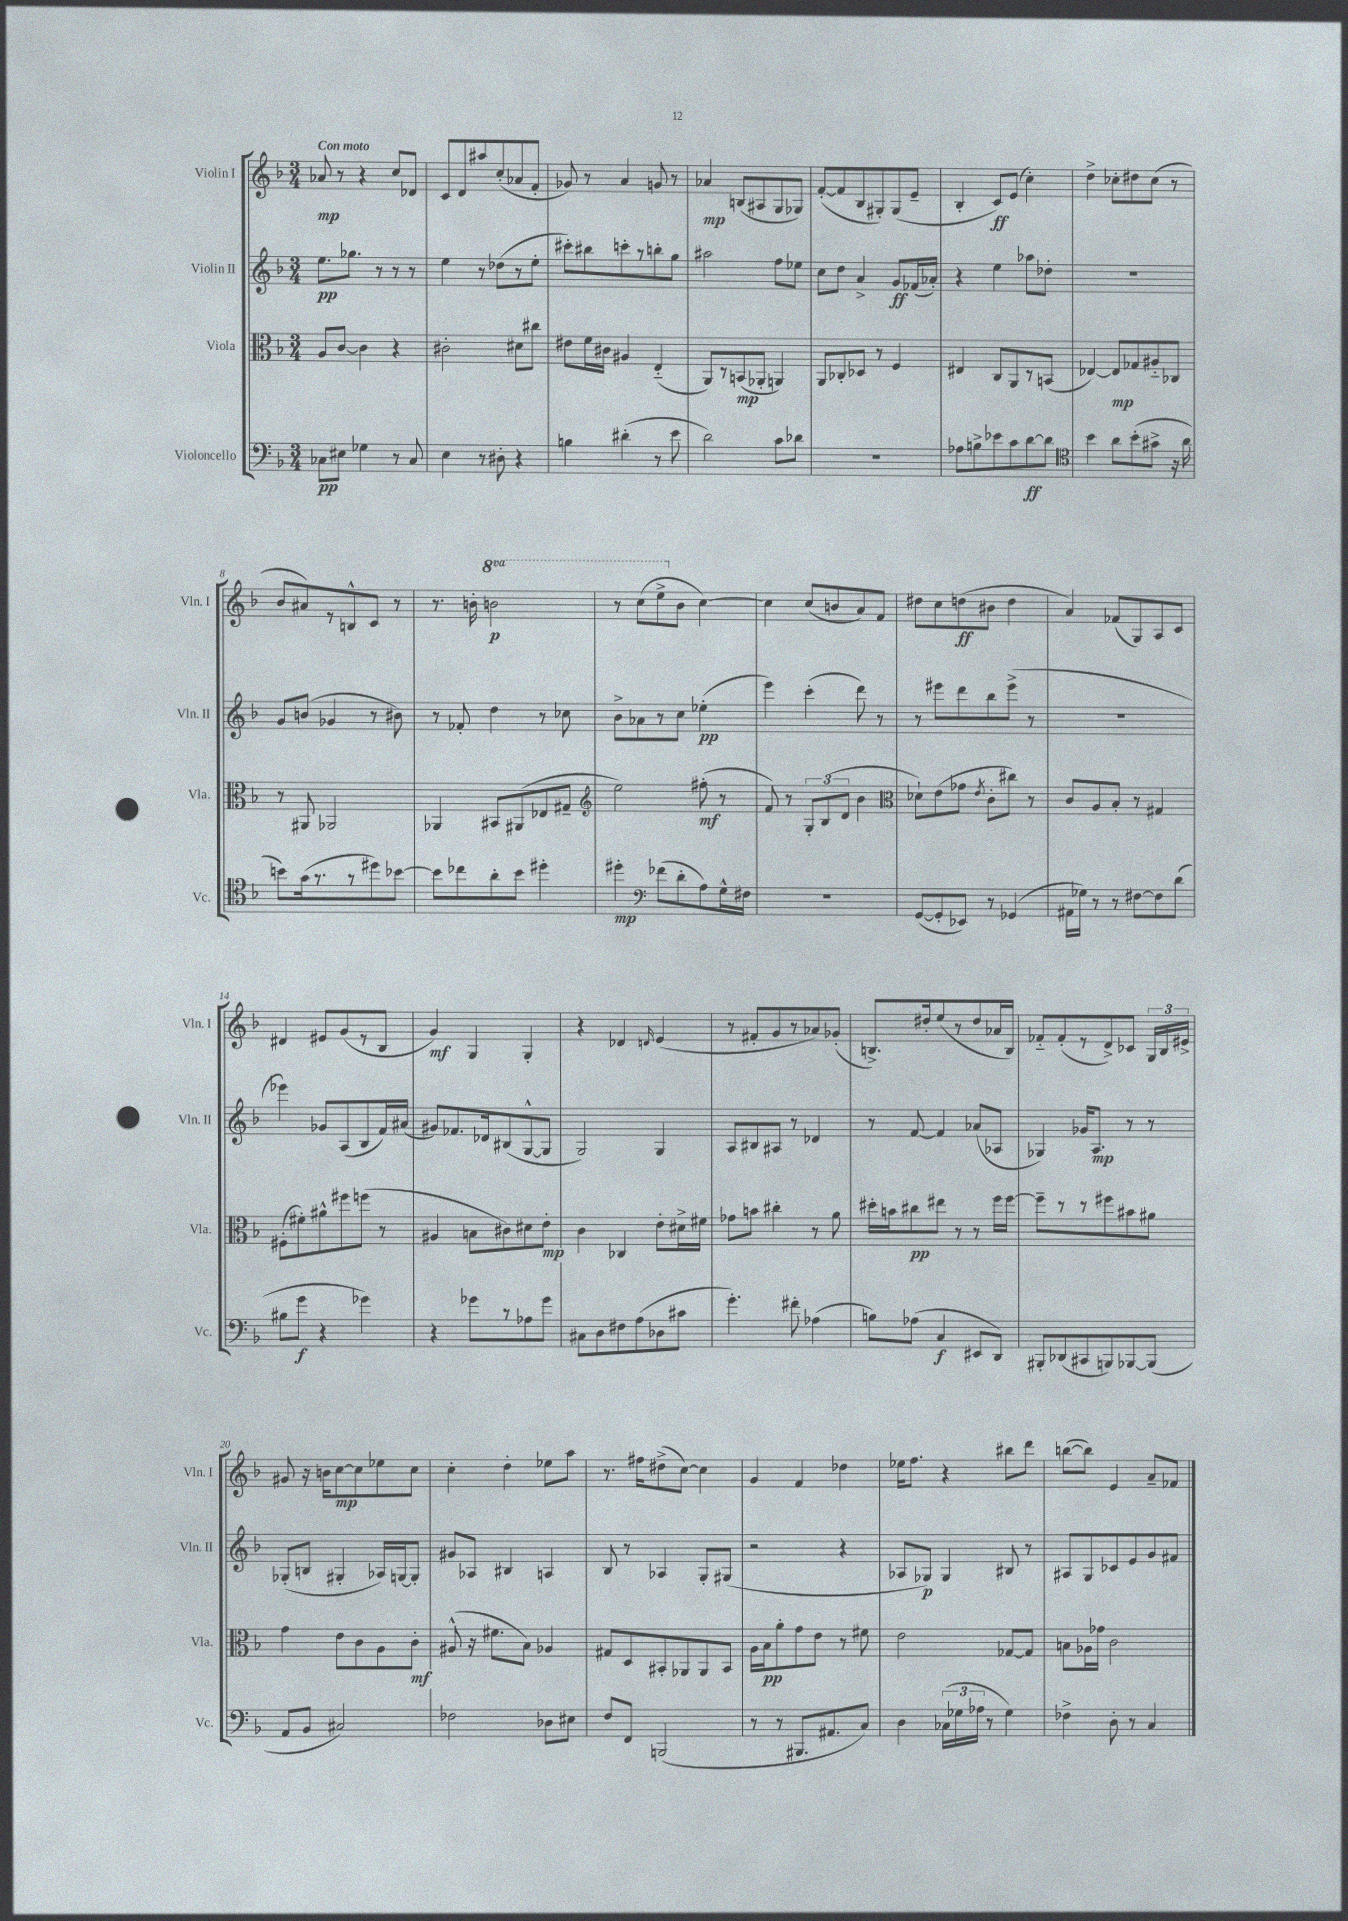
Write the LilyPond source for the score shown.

<<
\new StaffGroup <<
\new Staff = "s0" \with { instrumentName = "Violin I" shortInstrumentName = "Vln. I" } {
    \clef treble \key f \major \numericTimeSignature \time 3/4 \set Staff.ottavationMarkups = #ottavation-simple-ordinals \tempo "Con moto"
    \autoBeamOff aes'8\mp r8 r4 c''8[ des'8] |
    c'8[ d'8 ais''8 c''8-.( aes'8 f'8]-. |
    ges'8) r8 a'4 g'8 r8 |
    aes'4\mp b8[( ais8 g8 ges8]) |
    f'8[~-.( f'8 bes8 gis8-.) gis8( e'8]-- |
    bes4-. c'8[\ff) e'8]( c''4-.) |
    d''4-> ces''8[-. dis''8 ces''8]( r8 |
    bes'8[ ais'8) r8 b8-^ c'8] r8 |
    r8. b'16-. \ottava #1 b''2\p |
    r8 c'''8[( e'''8-> \ottava #0 bes'8] c''4~) |
    c''4 c''8[( b'8 a'8) f'8] |
    dis''8[ c''8 d''8\ff( bis'8] d''4 |
    a'4) fes'8[( g8) a8 c'8] |
    dis'4 eis'8[ g'8( r8 bes8] |
    g'4\mf) g4 g4-. |
    r4 des'4 \grace { d'16 } e'4( |
    r8 fis'8[-. g'8 r8 aes'8) ges'8]-.( |
    b8.[->) dis''16-. e''8( r8 dis''8 aes'16 b16]) |
    fes'8[-_ fes'8-.( r8 d'8->) ces'8] \tuplet 3/2 { g16[ bes16 eis'16]-> } |
    gis'8 r16 b'16[ c''8~\mp c''8 ees''8 c''8] |
    c''4-. d''4-. ees''8[ a''8] |
    r8. fis''16[ dis''8->( c''8]~) c''4 |
    g'4 f'4 des''4 |
    ees''16[ f''8.] r4 bis''8[ d'''8] |
    b''8[~( b''8]) e'4 a'8[-- fes'8] \bar "|." |
}
\new Staff = "s1" \with { instrumentName = "Violin II" shortInstrumentName = "Vln. II" } {
    \clef treble \key f \major \numericTimeSignature \time 3/4
    \autoBeamOff e''8.[\pp ges''8.] r8 r8 r8 |
    e''4 r8 des''8[( r8 e''8]-. |
    cis'''8[-.) bis''8 c'''8-. r8 b''8-. g''8] |
    ais''2 f''8[ ees''8] |
    c''8[ d''8] a'4-> g'8[\ff fes'16( aes'16]-.) |
    r4 e''4 aes''8[ des''8]-. |
    R2. |
    g'8[ b'8]( ges'4 r8 bis'8) |
    r8 fes'8-. d''4 r8 ces''8 |
    bes'8[-> aes'8 r8 c''8] ees''4-.\pp( |
    e'''4) c'''4-.( d'''8) r8 |
    r8 eis'''8[ d'''8 bes''8 eis'''8]->( r8 |
    R2. |
    ees'''4) ges'8[ a8( bes8 f'16) ais'16]( |
    gis'8[) fes'8. des'16 bis8( g8~-^ g8] |
    g2) g4 |
    a8[ bis8 ais8] r8 des'4 |
    r8 f'8~ f'4 aes'8[( aes8] |
    ges4) ges'16[ a8.]\mp r8 r8 |
    ges8[-.( b8] gis4-. aes16[) g16~ g8]-. |
    gis'8[ aes8] bis4 a4 |
    bes8 r8 aes4 g8[-. gis8]( |
    r2 r4 |
    aes8[ ges8]\p) ges4 bis8 r8 |
    ais8[ g8 ces'8 e'8 g'8 fis'8] \bar "|." |
}
\new Staff = "s2" \with { instrumentName = "Viola" shortInstrumentName = "Vla." } {
    \clef alto \key f \major \numericTimeSignature \time 3/4
    \autoBeamOff a8[ c'8]~ c'4 r4 |
    cis'2-. dis'8[ cis''8] |
    eis'8[ f'16 cis'16] ais4 e4-_( |
    a,8[) r8 b,8\mp( aes,8]-. a,4) |
    a,8[ ces8-. des8] r8 f4 |
    eis4 c8[ a,8 r8 b,8]( |
    ees4~) ees8[\mp ges8 ais8-_ ces8] |
    r8 ais,8 aes,2 |
    aes,4 bis,8[ ais,8( ees8 gis8]-- |
    \clef treble e''2) fis''8-.\mf( r8 |
    f'8) r8 \tuplet 3/2 { g8[-. bes8( d'8] } bes'4 |
    \clef alto des'8[-!) e'8( ges'8] \acciaccatura { e'8 } c'8[-. cis''8]) r8 |
    c'8[ a8 bes8]-. r8 gis4 |
    fis8[-.( fis'8-.) ais'8-^ fis''8 f''8]( r8 |
    ais4 b8[ cis'8) dis'8 e'8]-.\mp |
    c'4 ces4 e'8[-. dis'16-> fis'16] |
    ges'8[ b'8] cis''4-. r8 a'8 |
    dis''16[-. b'16 cis''8\pp eis''8] r8 r8 f''16[ f''16]~ |
    f''8[-- r8 r8 fis''8 bis'8 ais'8] |
    g'4 e'8[ c'8 a8 c'8]-.\mf |
    ais8-^( r16 fis'8.[ bes8]) aes4 |
    gis8[ d8 bis,8-. aes,8 aes,8 bis,8] |
    a16[ bes16\pp a'8-. g'8 e'8] r8 fis'8 |
    e'2 ges8[~ ges8] |
    b8[ aes16 ges'16] c'2 \bar "|." |
}
\new Staff = "s3" \with { instrumentName = "Violoncello" shortInstrumentName = "Vc." } {
    \clef bass \key f \major \numericTimeSignature \time 3/4
    \autoBeamOff ces8[\pp eis8] ges4 r8 ces8 |
    e4 r8 dis8-. r4 |
    b4 dis'4-.( r8 e'8 |
    d'2) c'8[ des'8] |
    R2. |
    aes8[ b8-> ees'8 c'8 d'8~\ff d'8] |
    \clef tenor bes'4 a'8[ bes'8-.( gis'8]-> r16 a'16 |
    b'8[) g'16( r8. r8 dis''8) bes'8]~ |
    bes'8[ ces''8 a'8-. bes'8] dis''4-. |
    dis''4-.\mp \clef bass fes'8[( d'8-. a8) g16-^ fis16] |
    R2. |
    g,8[~( g,8-. ees,8]) r8 ges,4( |
    ais,16[ ges16]) r8 r8 fis8[~ fis8 d'8]( |
    bis8[ g'8]\f r4 ges'4) |
    r4 ges'8[ r8 aes8 ges'8] |
    cis8[ d8 fis8 a8( des8 cis'8] |
    g'4.-.) fis'8-. aes4( |
    b8[) aes8]( c4\f eis,8[ d,8]) |
    bis,,8[-. des,8( cis,8 b,,8) bes,,8~ bes,,8]( |
    a,8[ bes,8] cis2) |
    fes2 des8[ eis8] |
    f8[ f,8] b,,2( |
    r8 r8 bis,,8.[ ais,8. c8]) |
    d4 \tuplet 3/2 { ces16[( ges16 aes16] } r8 ges4) |
    fes4-> d8-. r8 c4 \bar "|." |
}
>>
>>
